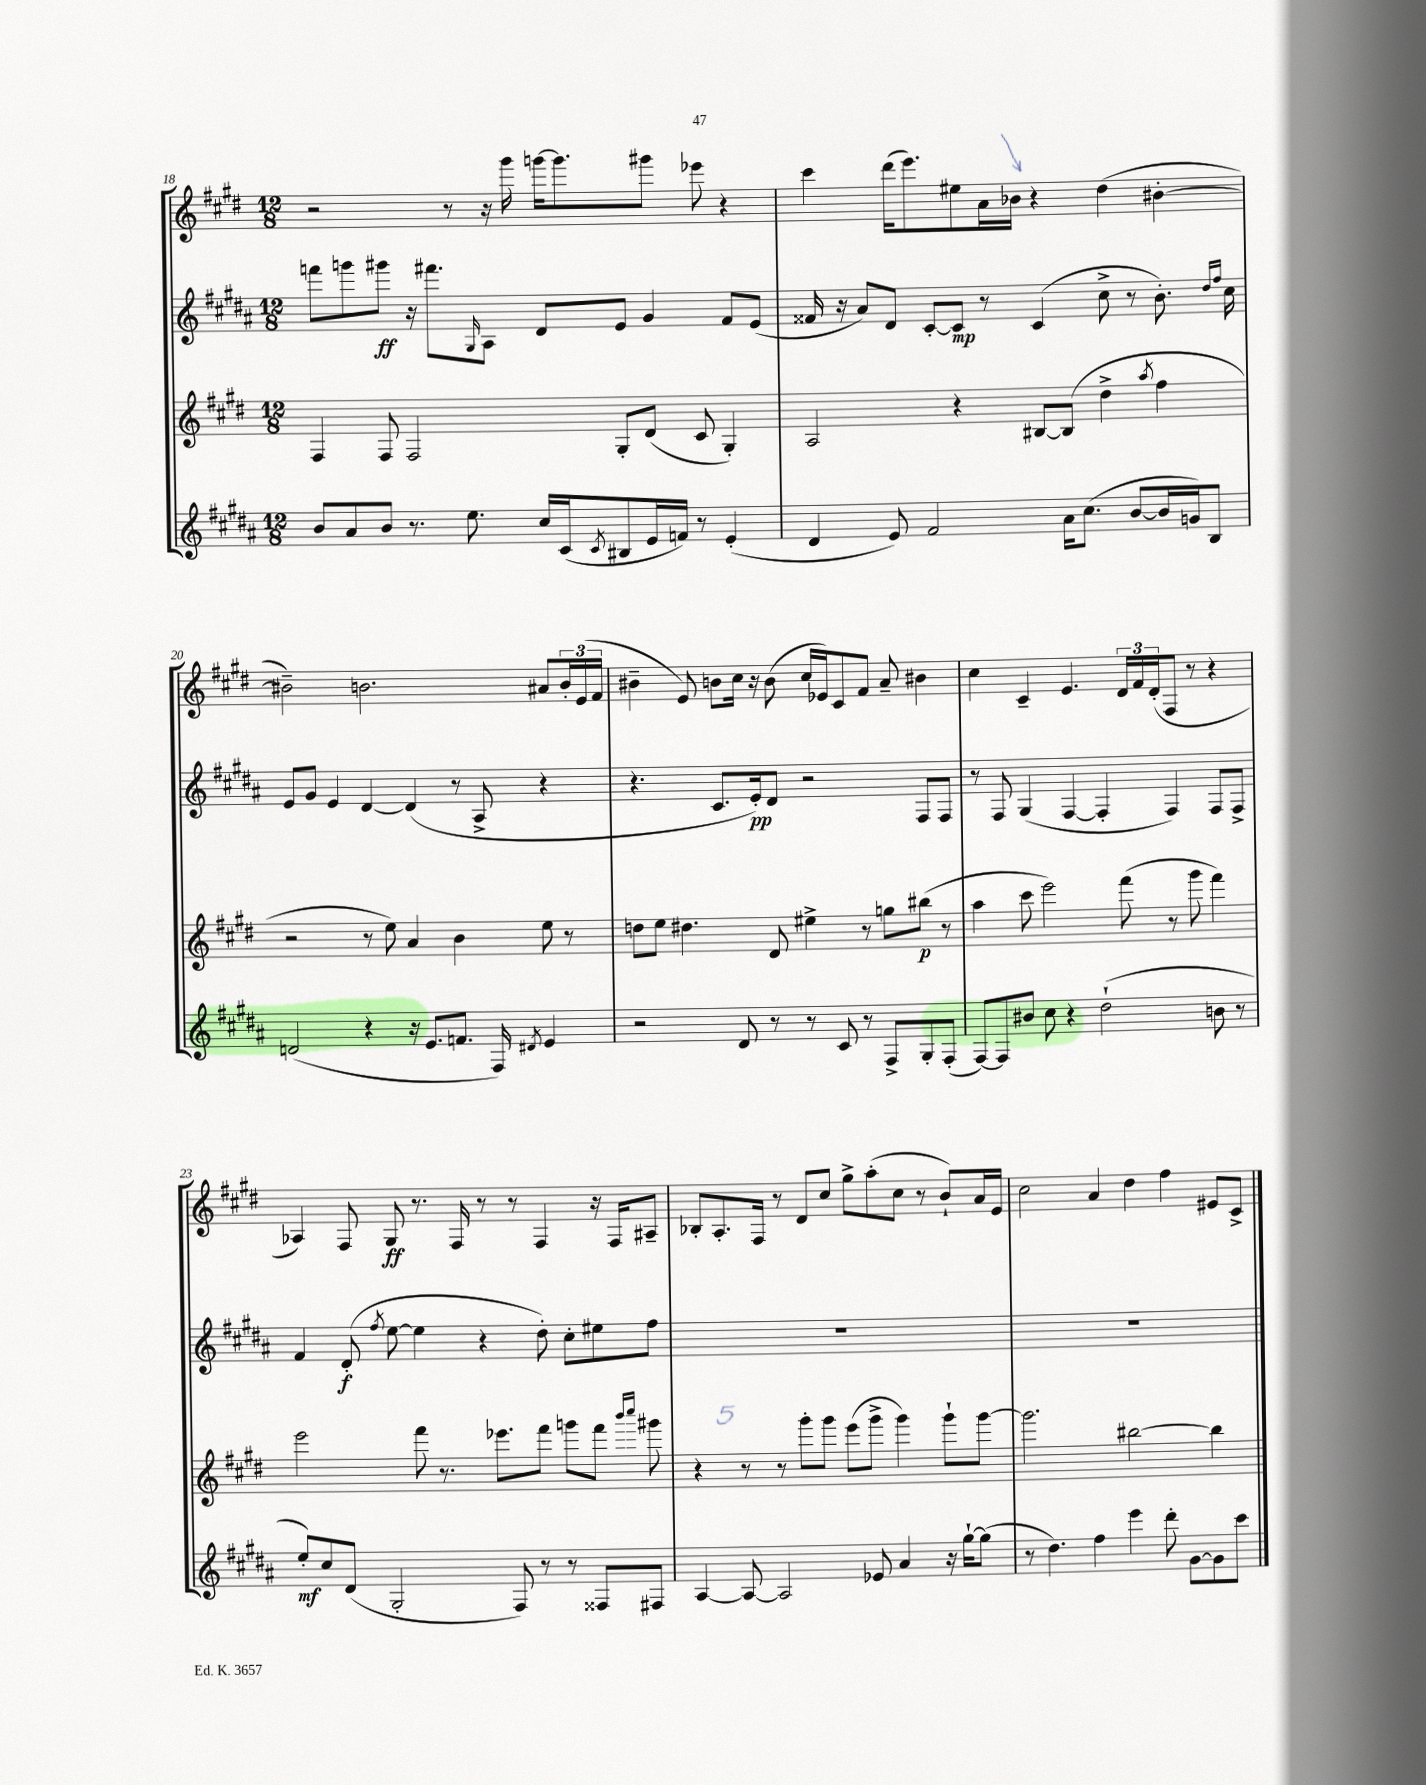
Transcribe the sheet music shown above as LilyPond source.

<<
\new StaffGroup <<
\new Staff = "s0" {
    \clef treble \key e \major \numericTimeSignature \time 12/8
    r2 r8 r16 gis'''16 g'''16~ g'''8. gis'''8 ees'''8 r4 |
    cis'''4 dis'''16( e'''8.) eis''8 a'16 bes'16 r4 dis''4( bis'4~-. |
    bis'2--) b'2. ais'8 \tuplet 3/2 { b'16-. e'16( fis'16 } |
    bis'4-- e'8) b'8 cis''16 r16 b'8( cis''16 ees'16) cis'8 fis'8 a'8-- bis'4 |
    cis''4 cis'4-- e'4. \tuplet 3/2 { dis'16 fis'16 dis'16-.( } fis8 r8 r4 |
    aes4) fis8 gis8\ff r8. fis16 r8 r8 fis4 r16 fis16 ais8-- |
    bes8-. a8.-. fis16 r8 dis'8 cis''8 gis''8-> a''8-.( cis''8 r8 b'8-!) a'16 e'16 |
    cis''2 a'4 dis''4 fis''4 eis'8 cis'8-> \bar "|." |
}
\new Staff = "s1" {
    \clef treble \key b \major \numericTimeSignature \time 12/8
    f'''8 g'''8 gis'''8\ff r16 fis'''8. \grace { gis16 } ais8 dis'8 e'8 gis'4 fis'8 e'8( |
    fisis'16 r16 ais'8) dis'8 cis'8~-. cis'8\mp r8 cis'4( cis''8-> r8 b'8.-.) \grace { dis''16 fis''16 } cis''16 |
    e'8 gis'8 e'4 dis'4~ dis'4( r8 ais8-> r4 |
    r4. cis'8. e'16-.\pp) dis'8 r2 fis8 fis8 |
    r8 fis8 gis4( fis4~ fis4-. fis4) fis8 fis8-> |
    fis'4 dis'8-.\f( \acciaccatura { fis''8 } e''8~ e''4 r4 dis''8-.) cis''8-. eis''8 fis''8 |
    R1. |
    R1. \bar "|." |
}
\new Staff = "s2" {
    \clef treble \key e \major \numericTimeSignature \time 12/8
    fis4 fis8 fis2 gis8-. dis'8( cis'8 gis4-.) |
    a2 r4 bis8~ bis8( dis''4-> \acciaccatura { a''8 } fis''4 |
    r2 r8 e''8) a'4 b'4 e''8 r8 |
    d''8 e''8 dis''4. dis'8 eis''4-> r8 g''8 bis''8\p( r8 |
    a''4 cis'''8 e'''2) fis'''8( r8 gis'''8 fis'''4) |
    e'''2 fis'''8 r8. ees'''8. fis'''8 g'''8 fis'''8 \grace { b'''16 cis''''16 } gis'''8 |
    r4 r8 r8 gis'''8-. gis'''8 e'''8( gis'''8-> gis'''4) gis'''8-! gis'''8~ |
    gis'''2. bis''2~ bis''4 \bar "|." |
}
\new Staff = "s3" {
    \clef treble \key b \major \numericTimeSignature \time 12/8
    b'8 ais'8 b'8 r8. e''8. cis''16 cis'16( \acciaccatura { cis'8 } bis8 e'16 f'16) r8 e'4-.( |
    dis'4 e'8) fis'2 ais'16 cis''8.( b'8~ b'16 g'16) b8 |
    d'2( r4 r16 e'8. f'8. fis16) \acciaccatura { dis'8 } e'4 |
    r2 dis'8 r8 r8 cis'8 r8 fis8-> gis8-. fis8-.( |
    fis8~) fis8 bis'8 cis''8 r4 dis''2-!( b'8 r8 |
    e''8-.\mf) cis''8 dis'8( gis2-. fis8) r8 r8 fisis8 fis8 |
    ais4~ ais8~ ais2 ees'8 ais'4 r16 gis''16~-! gis''8( |
    r8 dis''4.) fis''4 e'''4 dis'''8-. gis'8~ gis'8 cis'''8 \bar "|." |
}
>>
>>
\layout { \context { \Score currentBarNumber = #18 } }
